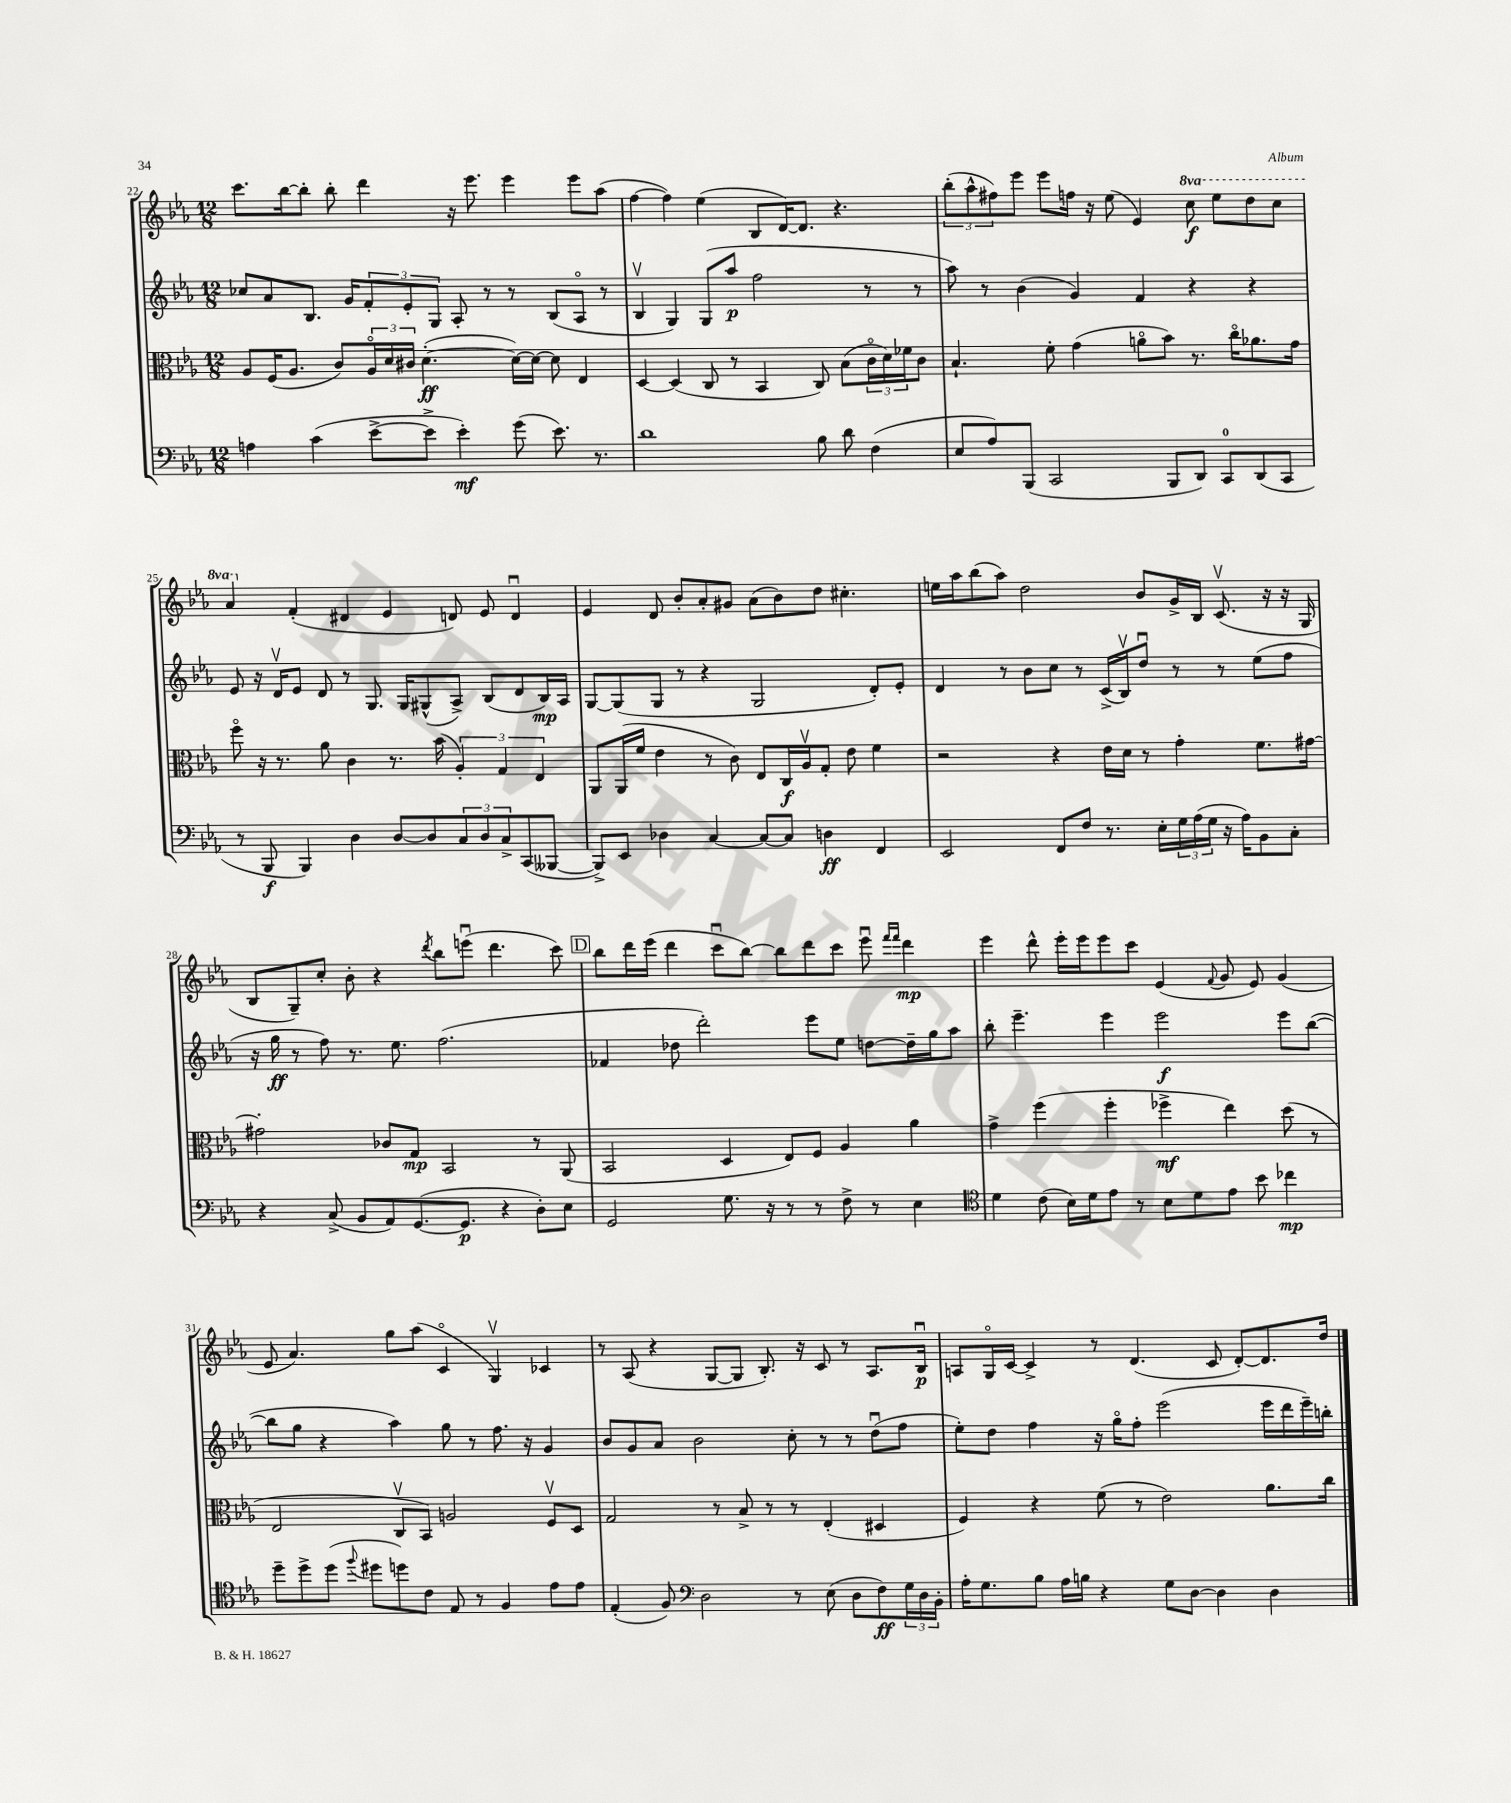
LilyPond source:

<<
\new StaffGroup <<
\new Staff = "s0" {
    \clef treble \key ees \major \numericTimeSignature \time 12/8 \set Staff.ottavationMarkups = #ottavation-simple-ordinals
    c'''8. bes''16~ bes''8-. bes''8-. d'''4 r16 ees'''8. ees'''4 ees'''8 aes''8( |
    f''4~ f''4) ees''4( bes8 d'16~) d'8. r4. |
    \tuplet 3/2 { bes''8-.( aes''8-^ fis''8) } ees'''8 ees'''8 f''16 r16 ees''8( ees'4) \ottava #1 c'''8\f ees'''8 d'''8 c'''8 |
    aes''4 \ottava #0 f'4-.( dis'4 ees'4 d'8) ees'8 d'4\downbow |
    ees'4 d'8 bes'8-. aes'8-. gis'8 aes'8( bes'8) d''8 cis''4.-. |
    e''16 aes''16 bes''8( aes''8) d''2 bes'8 g'16-> bes16 c'8.\upbow( r16 r16 g16 |
    bes8 g8--) c''8-. bes'8-. r4 \acciaccatura { d'''8 } bes''8 e'''8\downbow( d'''4. c'''8) |
    \mark \markup { \box "D" } bes''8 d'''16 ees'''16( d'''4 c'''8\downbow bes''8~) bes''8 d'''8 c'''8 ees'''8\downbow \grace { f'''16 f'''16 } d'''4\mp |
    ees'''4 d'''8-^ ees'''16-. ees'''16 ees'''8 c'''8 ees'4( \appoggiatura { f'8 } g'8 ees'8) g'4( |
    ees'8 aes'4.) g''8 aes''8( c'4\flageolet g4\upbow) ces'4 |
    r8 aes8( r4 g8~ g8 bes8.-.) r16 c'8 r8 aes8. bes16\downbow\p |
    a8 g16\flageolet c'16~ c'4-> r8 d'4.( c'8 d'8~-.) d'8. d''16 \bar "|." |
}
\new Staff = "s1" {
    \clef treble \key ees \major \numericTimeSignature \time 12/8
    ces''8 aes'8 bes8. g'16 \tuplet 3/2 { f'8-. ees'8-. g8 } aes8-. r8 r8 bes8( aes8\flageolet r8 |
    bes4\upbow g4) g8( aes''8\p f''2 r8 r8 |
    aes''8) r8 bes'4( g'4) f'4 r4 r4 |
    ees'8 r16 d'16\upbow ees'8 d'8 r8 g8. g16 gis8-^( aes8->) bes8( d'8 bes16\mp) aes16 |
    g8~ g8( g8 r8 r4 g2 d'8-.) ees'8-. |
    d'4 r8 bes'8 c''8 r8 c'16->( bes16\upbow) d''8\downbow r8 r8 ees''8( f''8 |
    r16 g''16\ff r8 f''8) r8. ees''8. f''2.( |
    \mark \markup { \box "D" } fes'4 des''8 d'''2-.) ees'''8 ees''8 d''8~ d''16-- g''16 aes''8 |
    bes''8-. ees'''4.-- ees'''4 ees'''2\f ees'''8 bes''8~( |
    bes''8 g''8 r4 aes''4) g''8 r8 f''8. r16 g'4 |
    bes'8 g'8 aes'8 bes'2 c''8-. r8 r8 d''8\downbow( f''8 |
    ees''8-.) d''8 f''4 r16 g''16\flageolet f''8-. ees'''2( ees'''16 d'''16 ees'''16--) b''16-. \bar "|." |
}
\new Staff = "s2" {
    \clef alto \key ees \major \numericTimeSignature \time 12/8
    aes8 f16( aes8. c'8) \tuplet 3/2 { aes16\flageolet d'16 cis'16 } d'4.~-.\ff( d'16~) d'16~ d'8 ees4 |
    d4~ d4( c8 r8 bes,4 c8) bes8( \tuplet 3/2 { c'16\flageolet d'16) fes'16 } c'8 |
    bes4.-! f'8-. g'4( a'8\flageolet bes'8) r8. c''16\flageolet aes'8. g'16 |
    f''8\flageolet r16 r8. aes'8 c'4 r8. bes'16( \tuplet 3/2 { aes4-.) g4 ees4 } |
    aes,8 aes,16( f'16 ees'4 r8 c'8) ees8 c16\f aes16\upbow g8-. ees'8 f'4 |
    r2 r4 ees'16 d'16 r8 g'4-. f'8. gis'16~ |
    gis'2-. ces'8 g8\mp bes,2 r8 aes,8( |
    \mark \markup { \box "D" } bes,2 d4 ees8) f8 aes4 aes'4 |
    g'4-> f''4( f''4-. fes''4->\mf ees''4) d''8( r8 |
    ees2 c8\upbow bes,8) a2 f8\upbow d8 |
    g2 r8 bes8-> r8 r8 ees4-.( dis4 |
    f4) r4 f'8( r8 ees'2) aes'8. c''16 \bar "|." |
}
\new Staff = "s3" {
    \clef bass \key ees \major \numericTimeSignature \time 12/8
    a4 c'4( ees'8~-> ees'8-> ees'4-.\mf) g'8( ees'8.) r8. |
    d'1 bes8 d'8 f4( |
    ees8 aes8) bes,,8( c,2 bes,,8 d,8) c,8-0 d,8( c,8 |
    r8 bes,,8\f bes,,4) d4 d8~ d8 \tuplet 3/2 { c8 d8 c8-> } c,8( beses,,8~ |
    beses,,8->) ees,8 des4 c4~ c8~ c8 d4\ff f,4 |
    ees,2 f,8 f8 r8. ees16-. \tuplet 3/2 { g16 aes16( g16 } r16 aes16) bes,8 c8-. |
    r4 c8->( bes,8 aes,8) g,8.~( g,8.\p r4 d8-.) ees8 |
    \mark \markup { \box "D" } g,2 g8. r16 r8 r8 f8-> r8 ees4 |
    \clef tenor d'4 c'8( bes16) d'16 ees'8 r8 bes8 d'8 ees'8 bes'8 ces''4\mp |
    d''8-- d''8-> d''8( \appoggiatura { f''8 } dis''8 d''8) c'8 ees8 r8 f4 ees'8 ees'8 |
    ees4-.( f8) \clef bass d2 r8 ees8( d8 f8\ff) \tuplet 3/2 { g16 d16 bes,16-. } |
    aes16-. g8. bes8 aes16 b16 r4 g8 d8~ d4 d4 \bar "|." |
}
>>
>>
\layout { \context { \Score currentBarNumber = #22 } }
